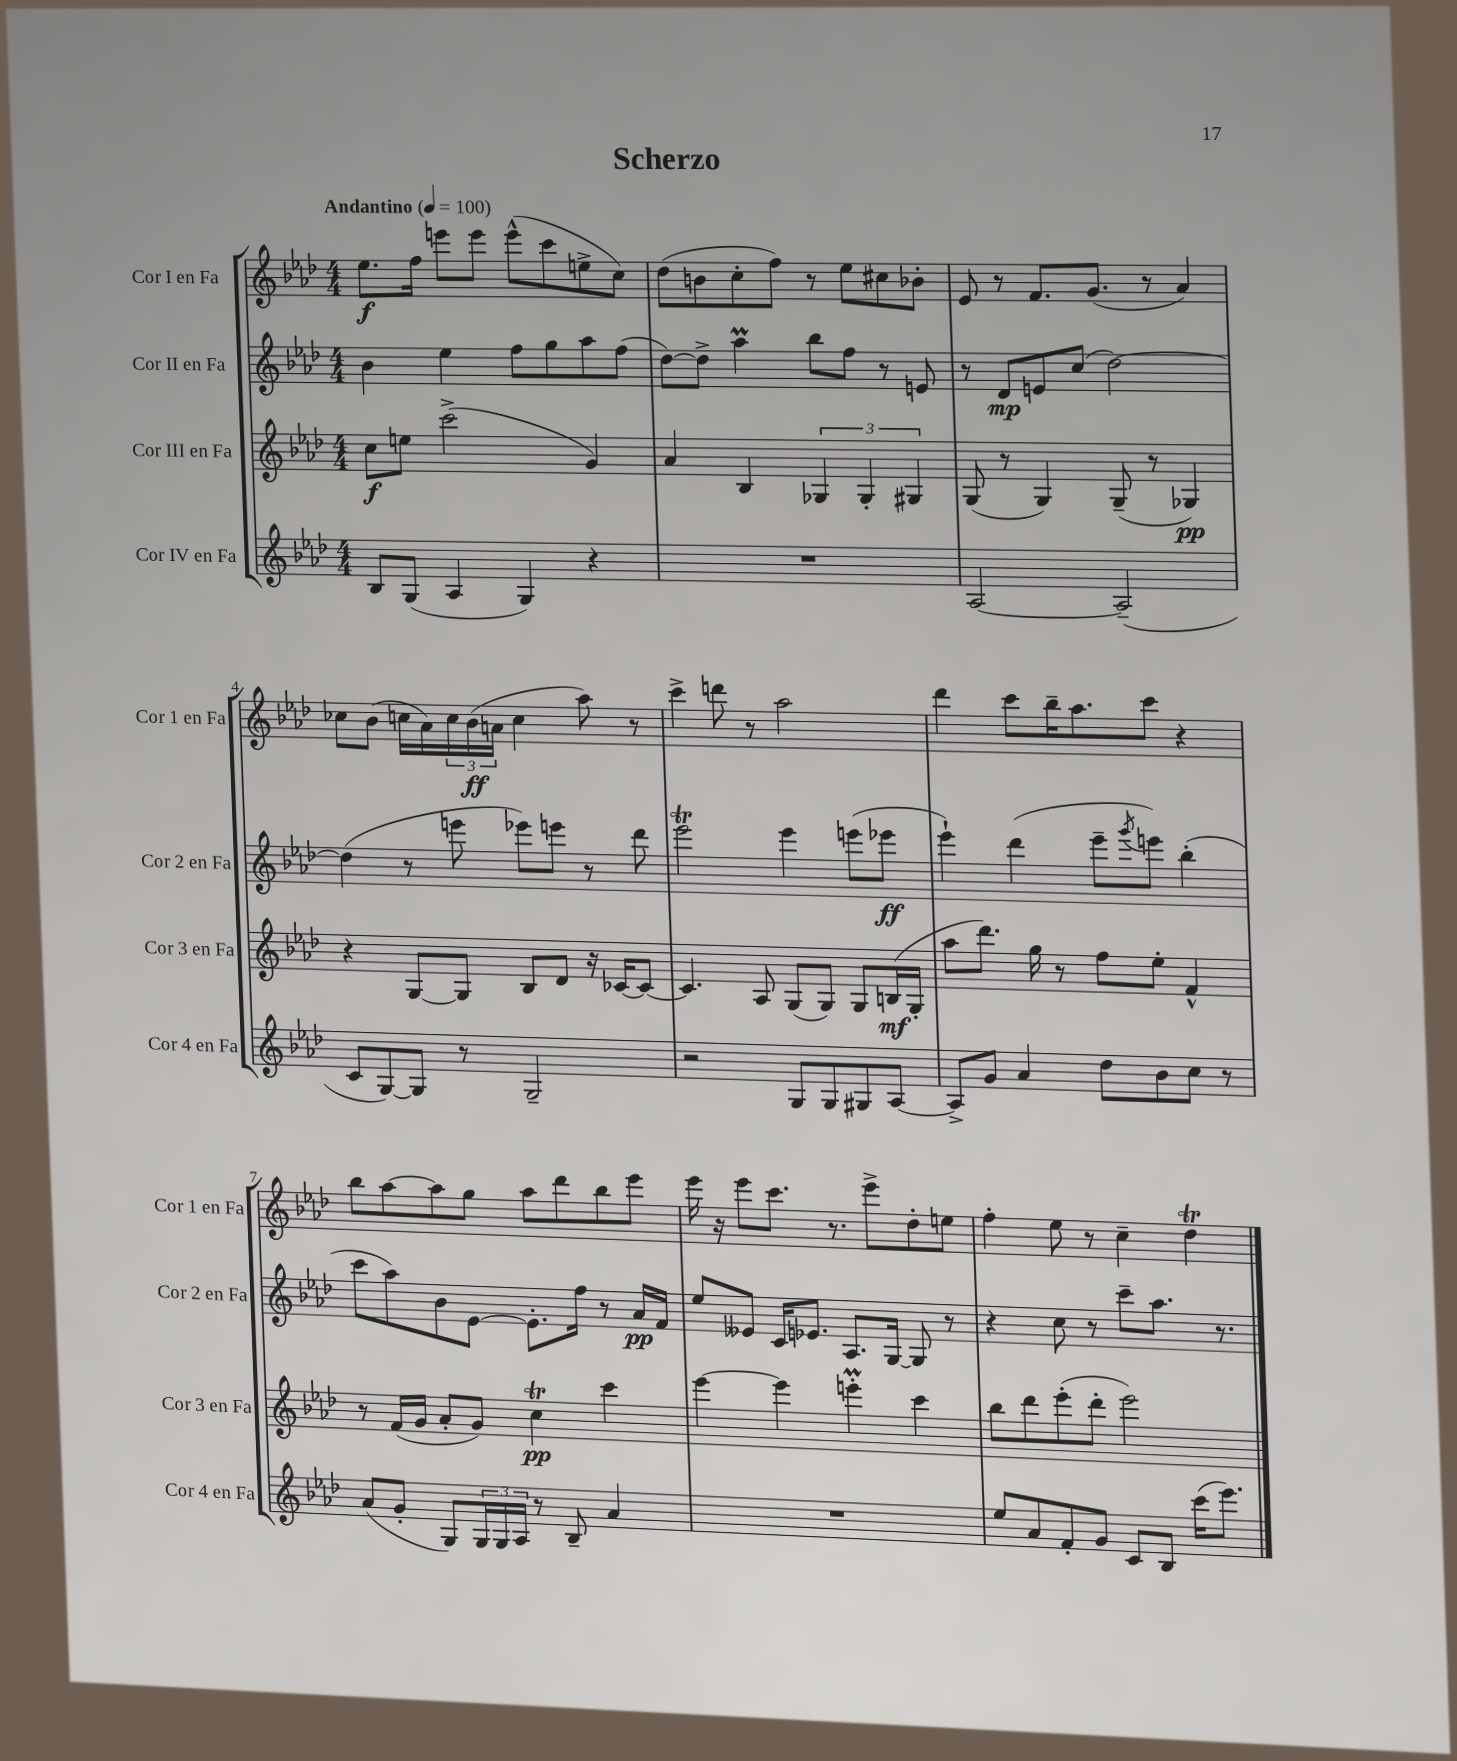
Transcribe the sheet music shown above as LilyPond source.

\header { title = "Scherzo" }
<<
\new StaffGroup <<
\new Staff = "s0" \with { instrumentName = "Cor I en Fa" shortInstrumentName = "Cor 1 en Fa" } {
    \clef treble \key aes \major \numericTimeSignature \time 4/4 \tempo "Andantino" 4 = 100
    ees''8.\f f''16 e'''8 e'''8 e'''8-^( c'''8 e''8-> c''8) |
    des''8( b'8 c''8-. f''8) r8 ees''8 cis''8 bes'8-. |
    ees'8 r8 f'8. g'8.( r8 aes'4) |
    ces''8 bes'8( c''16 aes'16) \tuplet 3/2 { c''16 bes'16\ff( a'16 } c''4 aes''8) r8 |
    c'''4-> d'''8 r8 aes''2 |
    des'''4 c'''8 bes''16-- aes''8. c'''8 r4 |
    bes''8 aes''8~ aes''8 g''8 aes''8 des'''8 bes''8 ees'''8 |
    ees'''16 r16 ees'''8 c'''8. r8. ees'''8-> des''8-. e''8 |
    f''4-. ees''8 r8 c''4-- des''4\trill \bar "|." |
}
\new Staff = "s1" \with { instrumentName = "Cor II en Fa" shortInstrumentName = "Cor 2 en Fa" } {
    \clef treble \key aes \major \numericTimeSignature \time 4/4
    bes'4 ees''4 f''8 g''8 aes''8 f''8( |
    des''8~) des''8-> aes''4\prall bes''8 f''8 r8 e'8 |
    r8 des'8\mp e'8 c''8( des''2~) |
    des''4( r8 e'''8 ees'''8) e'''8 r8 des'''8 |
    ees'''2\trill ees'''4 e'''8( ees'''8\ff |
    ees'''4-!) des'''4( ees'''8-- \acciaccatura { g'''8 } e'''8) bes''4-.( |
    c'''8 aes''8) bes'8 ees'8~ ees'8.-. f''16 r8 aes'16\pp f'16 |
    ees''8 eeses'8 c'16 ees'8. aes8. g16~ g8 r8 |
    r4 c''8 r8 c'''8-- aes''8. r8. \bar "|." |
}
\new Staff = "s2" \with { instrumentName = "Cor III en Fa" shortInstrumentName = "Cor 3 en Fa" } {
    \clef treble \key aes \major \numericTimeSignature \time 4/4
    c''8\f e''8 c'''2->( g'4) |
    aes'4 bes4 \tuplet 3/2 { ges4 ges4-. gis4 } |
    g8( r8 g4) g8--( r8 ges4\pp) |
    r4 g8~ g8 bes8 des'8 r16 ces'16~ ces'8~ |
    ces'4. aes8 g8( g8) g8 b16\mf( g16-. |
    aes''8 des'''8.) g''16 r8 f''8 ees''8-. f'4-^ |
    r8 f'16( g'16 aes'8-. g'8) c''4\trill\pp c'''4 |
    ees'''4~ ees'''4 e'''4-.\prall c'''4 |
    bes''8 des'''8 ees'''8-.( des'''8-. ees'''2) \bar "|." |
}
\new Staff = "s3" \with { instrumentName = "Cor IV en Fa" shortInstrumentName = "Cor 4 en Fa" } {
    \clef treble \key aes \major \numericTimeSignature \time 4/4
    bes8 g8( aes4 g4) r4 |
    R1 |
    aes2~ aes2--( |
    c'8 g8~) g8 r8 g2-- |
    r2 g8 g8 gis8 aes8~ |
    aes8-> g'8 aes'4 des''8 bes'8 c''8 r8 |
    aes'8( g'8-. g8) \tuplet 3/2 { g16 g16 aes16 } r8 bes8-- aes'4 |
    R1 |
    ees''8 aes'8 f'8-. g'8 c'8 bes8 c'''16( ees'''8.) \bar "|." |
}
>>
>>
